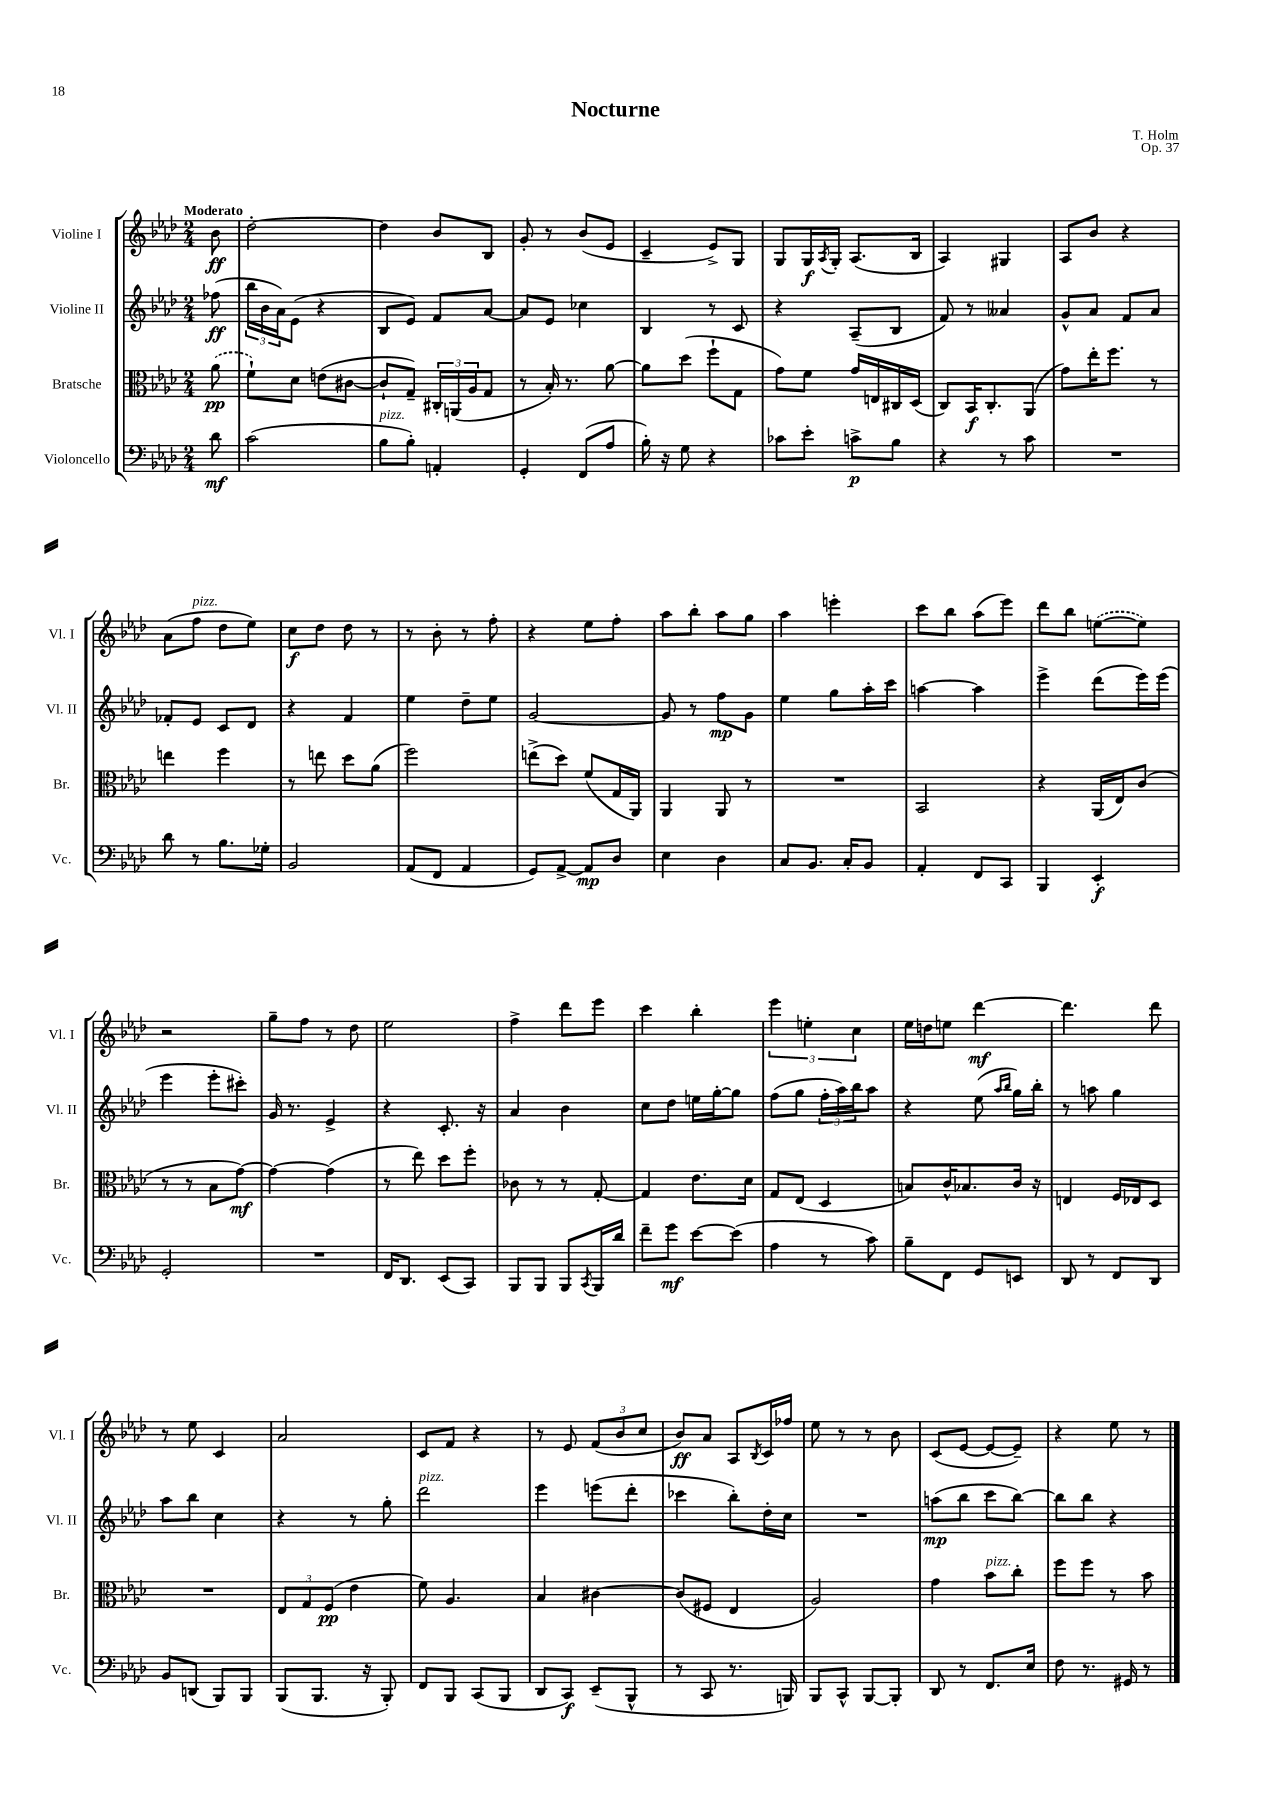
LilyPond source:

\header { title = "Nocturne" composer = "T. Holm" opus = "Op. 37" }
<<
\new StaffGroup <<
\new Staff = "s0" \with { instrumentName = "Violine I" shortInstrumentName = "Vl. I" } {
    \clef treble \key aes \major \numericTimeSignature \time 2/4 \partial 8 \tempo "Moderato"
    bes'8\ff |
    des''2~-. |
    des''4 bes'8 bes8 |
    g'8-. r8 bes'8( ees'8 |
    c'4-- ees'8->) g8 |
    g8 g16\f \acciaccatura { aes8 } g16-. aes8.( bes16 |
    aes4) gis4 |
    aes8 bes'8 r4 |
    aes'8( f''8^\markup { \italic "pizz." } des''8 ees''8) |
    c''8\f des''8 des''8 r8 |
    r8 bes'8-. r8 f''8-. |
    r4 ees''8 f''8-. |
    aes''8 bes''8-. aes''8 g''8 |
    aes''4 e'''4-. |
    c'''8 bes''8 aes''8( ees'''8) |
    des'''8 bes''8 \once \slurDashed e''8~( e''8) |
    r2 |
    g''8-- f''8 r8 des''8 |
    ees''2 |
    f''4-> des'''8 ees'''8 |
    c'''4 bes''4-. |
    \tuplet 3/2 { ees'''4 e''4-. c''4 } |
    ees''16 d''16 e''8 des'''4~\mf |
    des'''4. des'''8 |
    r8 ees''8 c'4 |
    aes'2 |
    c'8 f'8 r4 |
    r8 ees'8 \tuplet 3/2 { f'8( bes'8 c''8 } |
    bes'8\ff) aes'8 aes8 \acciaccatura { bes8 } c'16 fes''16 |
    ees''8 r8 r8 bes'8 |
    c'8( ees'8~ ees'8~ ees'8--) |
    r4 ees''8 r8 \bar "|." |
}
\new Staff = "s1" \with { instrumentName = "Violine II" shortInstrumentName = "Vl. II" } {
    \clef treble \key aes \major \numericTimeSignature \time 2/4 \partial 8
    fes''8\ff( |
    \tuplet 3/2 { bes''16 bes'16 aes'16) } ees'8( r4 |
    bes8 ees'8) f'8 aes'8~ |
    aes'8 ees'8 ces''4 |
    bes4 r8 c'8 |
    r4 aes8--( bes8 |
    f'8) r8 aeses'4 |
    g'8-^ aes'8 f'8 aes'8 |
    fes'8-. ees'8 c'8 des'8 |
    r4 f'4 |
    ees''4 des''8-- ees''8 |
    g'2~ |
    g'8 r8 f''8\mp g'8 |
    ees''4 g''8 aes''16-. c'''16 |
    a''4~ a''4 |
    ees'''4-> des'''8( ees'''16) ees'''16( |
    ees'''4 ees'''8-. cis'''8-.) |
    g'16 r8. ees'4-> |
    r4 c'8.-. r16 |
    aes'4 bes'4 |
    c''8 des''8 e''16 g''16~-. g''8 |
    f''8( g''8 \tuplet 3/2 { f''16-. aes''16) bes''16 } aes''8 |
    r4 ees''8( \grace { aes''16 bes''16 } g''16) bes''16-. |
    r8 a''8 g''4 |
    aes''8 bes''8 c''4 |
    r4 r8 g''8-. |
    des'''2^\markup { \italic "pizz." } |
    ees'''4 e'''8( des'''8-. |
    ces'''4 bes''8-.) des''16-. c''16 |
    R2 |
    a''8\mp( bes''8 c'''8 bes''8~) |
    bes''8 bes''8 r4 \bar "|." |
}
\new Staff = "s2" \with { instrumentName = "Bratsche" shortInstrumentName = "Br." } {
    \clef alto \key aes \major \numericTimeSignature \time 2/4 \partial 8
    \once \slurDashed aes'8\pp( |
    f'8-!) des'8 e'8( cis'8~ |
    cis'8-! g8--) \tuplet 3/2 { cis16-. a,16( aes16 } g8 |
    r8 bes16-.) r8. aes'8~ |
    aes'8 des''8( f''8-! g8 |
    g'8) f'8 g'16 e16 cis16 des16( |
    c8) bes,16\f c8.-. aes,8( |
    g'8) ees''16-. f''8. r8 |
    e''4 f''4 |
    r8 e''8 des''8 aes'8( |
    f''2) |
    e''8->( des''8) f'8( g16 aes,16) |
    aes,4 aes,8 r8 |
    R2 |
    bes,2 |
    r4 aes,16( ees16) c'8( |
    r8 r8 bes8 g'8~\mf) |
    g'4~ g'4( |
    r8 ees''8) des''8 f''8-. |
    ces'8 r8 r8 g8~-. |
    g4 ees'8. des'16 |
    g8 ees8( des4 |
    b8) c'16-^ bes8. c'16 r16 |
    e4 f16 ees16 des8 |
    R2 |
    \tuplet 3/2 { ees8 g8 f8\pp( } ees'4 |
    f'8) aes4. |
    bes4 cis'4~ |
    cis'8( fis8 ees4 |
    aes2) |
    g'4 bes'8^\markup { \italic "pizz." } c''8-. |
    f''8 f''8 r8 bes'8 \bar "|." |
}
\new Staff = "s3" \with { instrumentName = "Violoncello" shortInstrumentName = "Vc." } {
    \clef bass \key aes \major \numericTimeSignature \time 2/4 \partial 8
    des'8\mf |
    c'2( |
    bes8^\markup { \italic "pizz." } bes8-.) a,4-. |
    g,4-. f,8( aes8 |
    bes16-.) r16 g8 r4 |
    ces'8 ees'8-. c'8->\p bes8 |
    r4 r8 c'8 |
    R2 |
    des'8 r8 bes8. ges16-. |
    bes,2 |
    aes,8( f,8 aes,4 |
    g,8) aes,8~-> aes,8\mp des8 |
    ees4 des4 |
    c8 bes,8. c16-. bes,8 |
    aes,4-. f,8 c,8 |
    bes,,4 ees,4-.\f |
    g,2-. |
    R2 |
    f,16 des,8. ees,8( c,8) |
    bes,,8 bes,,8 bes,,8 \acciaccatura { c,8 } bes,,16 des'16 |
    f'8-- g'8\mf ees'8~ ees'8( |
    aes4 r8 c'8) |
    bes8-- f,8 g,8 e,8 |
    des,8 r8 f,8 des,8 |
    bes,8 d,8( bes,,8) bes,,8 |
    bes,,8( bes,,8. r16 bes,,8-.) |
    f,8 bes,,8 c,8( bes,,8 |
    des,8 c,8\f) ees,8--( bes,,8-^ |
    r8 c,8 r8. b,,16) |
    bes,,8 c,8-^ bes,,8~ bes,,8-. |
    des,8 r8 f,8. ees16 |
    f8 r8. gis,16 r8 \bar "|." |
}
>>
>>
\layout { \context { \Score \remove "Bar_number_engraver" } }
